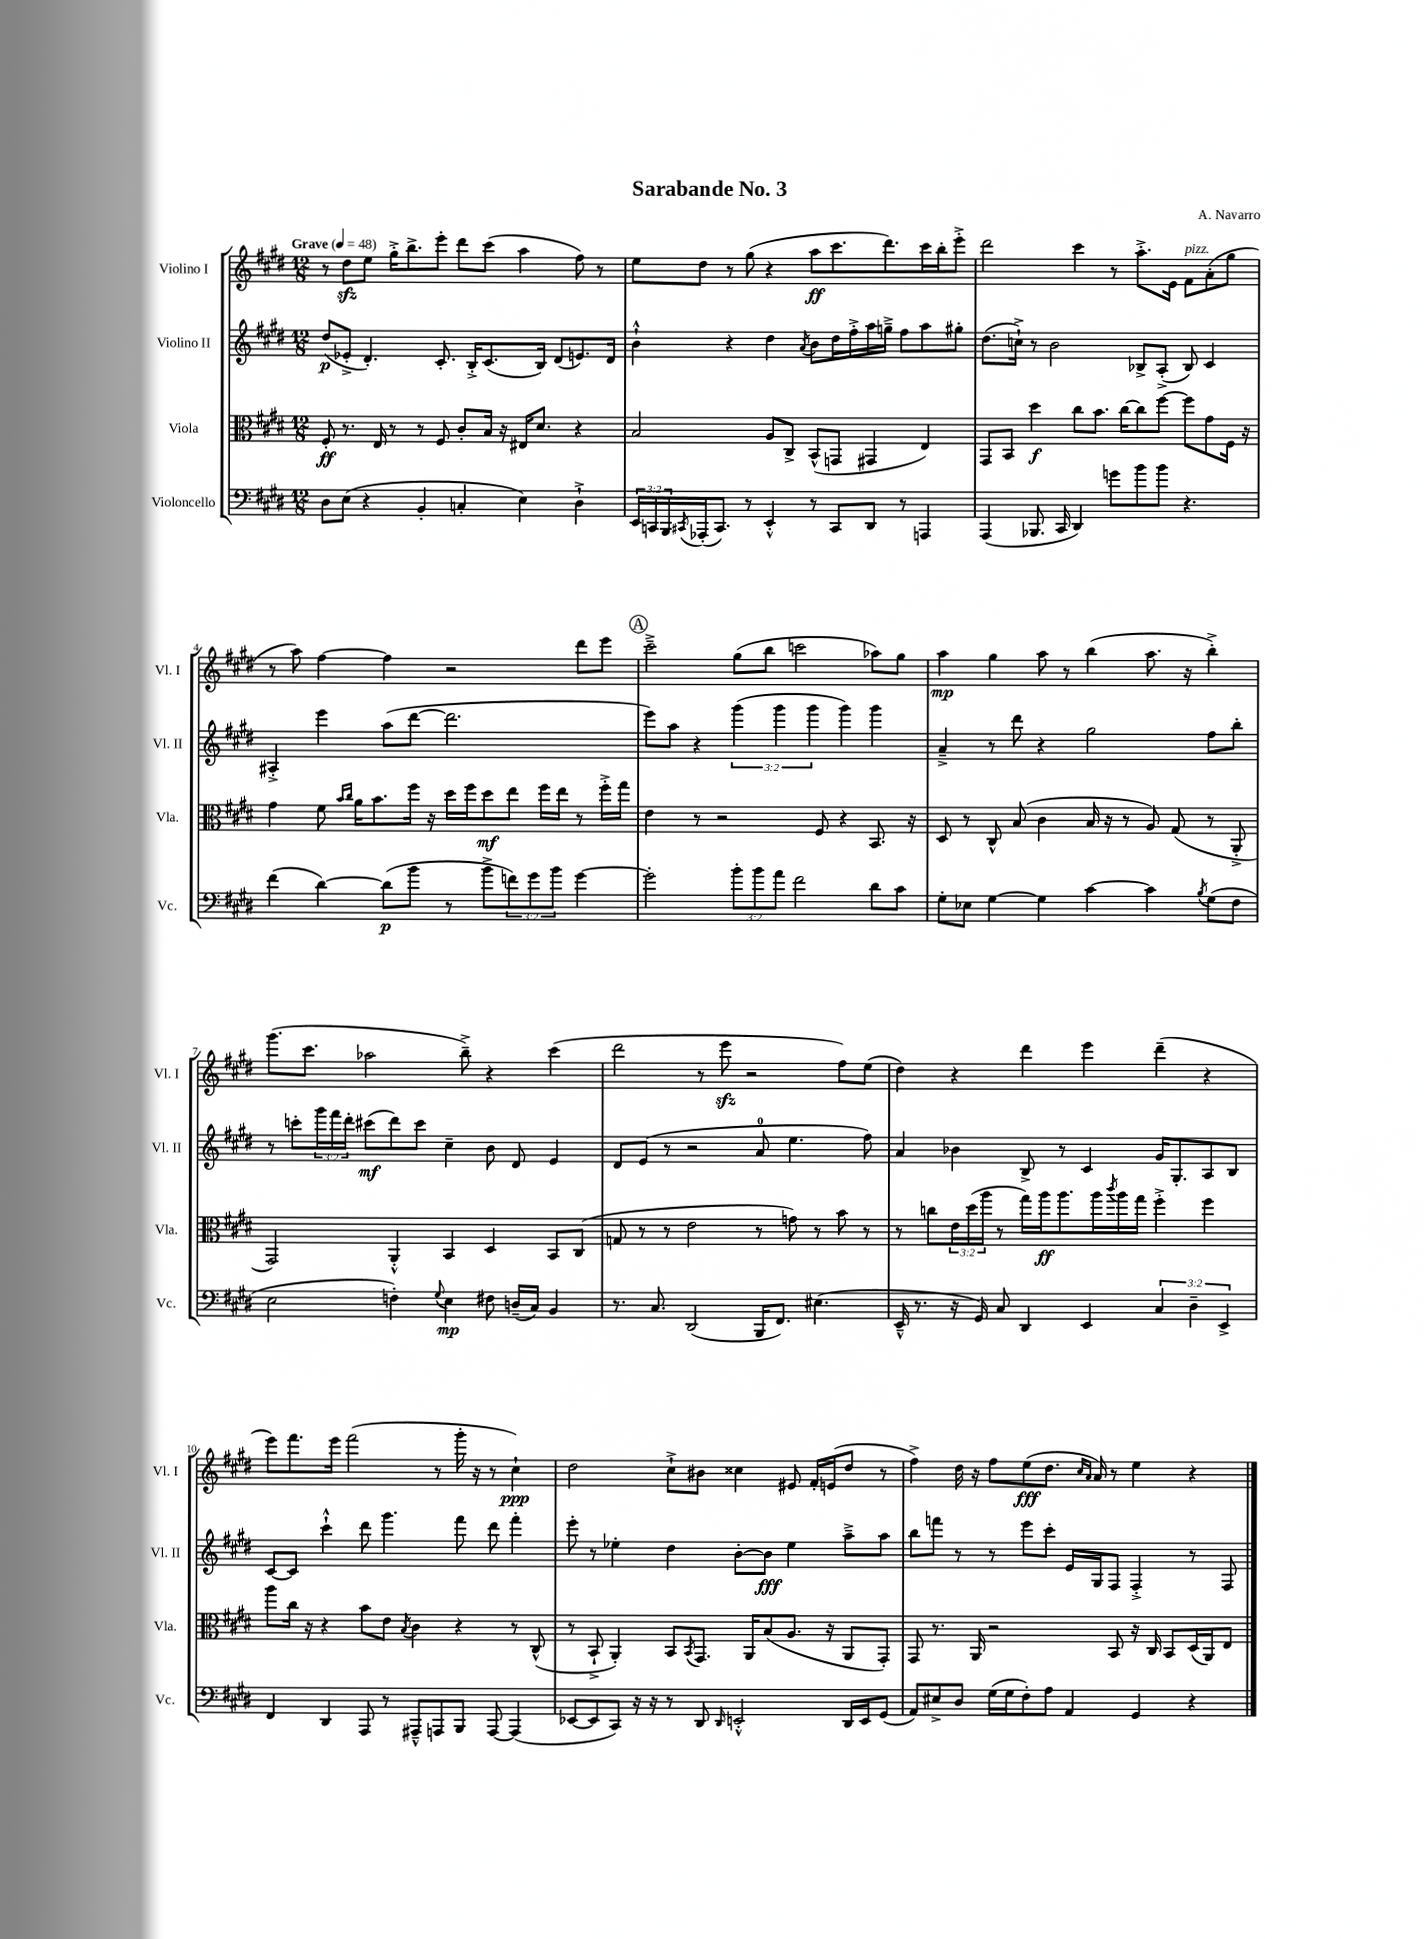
\header { title = "Sarabande No. 3" composer = "A. Navarro" }
<<
\new StaffGroup <<
\new Staff = "s0" \with { instrumentName = "Violino I" shortInstrumentName = "Vl. I" } {
    \clef treble \key e \major \numericTimeSignature \time 12/8 \tempo "Grave" 4 = 48
    r8 dis''8\sfz e''8 gis''16-.-> b''8.-> e'''8-. dis'''8 cis'''8( a''4 fis''8) r8 |
    e''8 dis''8 r8 gis''8( r4 a''8\ff cis'''8. dis'''8.) cis'''16 b''16-. e'''8-.-> |
    dis'''2 cis'''4 r8 a''8.-.-> e'16 fis'8^\markup { \italic "pizz." } a'8-.( gis''8 |
    r8 a''8) fis''4~ fis''4 r2 dis'''8 e'''8 |
    \mark \markup { \circle "A" } cis'''2---> gis''8( b''8 c'''2 aes''8) gis''8 |
    a''4\mp gis''4 a''8 r8 b''4( a''8. r16 b''4-.->) |
    gis'''8.( cis'''8. aes''2 b''8--->) r4 cis'''4( |
    dis'''2 r8 e'''8\sfz r2 fis''8) e''8( |
    dis''4) r4 dis'''4 e'''4 dis'''4--( r4 |
    e'''8) fis'''8. e'''16 fis'''2( r8 gis'''16-. r16 r8 cis''4-!\ppp) |
    dis''2 cis''8-!-> bis'8 cisis''4 eis'8 fis'16-. e'16( dis''8 r8 |
    fis''4->) dis''16 r16 fis''8 e''8\fff( dis''8. \grace { cis''16 a'16 } a'16) r8 e''4 r4 \bar "|." |
}
\new Staff = "s1" \with { instrumentName = "Violino II" shortInstrumentName = "Vl. II" } {
    \clef treble \key e \major \numericTimeSignature \time 12/8 \override Staff.TupletNumber.text = #tuplet-number::calc-fraction-text
    dis''8\p( ees'8-.-> dis'4.-.) cis'8.-. b16-.-> cis'8.( b16) dis'8( e'8.) dis'16 |
    b'4-!-^ r4 dis''4 \acciaccatura { a'8 } b'8 dis''16 fis''16-.-> a''16 g''16---> fis''8 a''8 gis''8-. |
    dis''8.( c''16-!->) r8 b'2 bes8-> a8-.->( bes8) cis'4 |
    ais4-.-> e'''4 a''8( dis'''8~ dis'''2. |
    \mark \markup { \circle "A" } e'''8) a''8 r4 \tuplet 3/2 { gis'''4( gis'''4 gis'''4 } gis'''4) gis'''4 |
    a'4---> r8 dis'''8 r4 gis''2 fis''8 b''8-. |
    r8 c'''8-. \tuplet 3/2 { gis'''16 fis'''16 dis'''16-. } cis'''8\mf( dis'''8) cis'''8 cis''4-- b'8 dis'8 e'4 |
    dis'8 e'8( r8 r2 a'8-0 e''4. fis''8) |
    a'4 bes'4 b8-> r8 cis'4 gis'16 gis8.-. a8 b8 |
    cis'8~ cis'8 cis'''4-!-^ dis'''8 gis'''4. fis'''8 dis'''8 fis'''4-. |
    e'''8-. r8 ees''4-. dis''4 b'8~-. b'8\fff ees''4 a''8---> a''8 |
    b''8 f'''8 r8 r8 e'''8 cis'''8-. e'16 gis16 fis8 fis4-.-> r8 fis8 \bar "|." |
}
\new Staff = "s2" \with { instrumentName = "Viola" shortInstrumentName = "Vla." } {
    \clef alto \key e \major \numericTimeSignature \time 12/8 \override Staff.TupletNumber.text = #tuplet-number::calc-fraction-text
    fis8-.\ff r8. e16 r8 r8 fis8 cis'8-. b16 r16 eis16 dis'8. r4 |
    b2 a8 cis8-> b,8-^( g,8 gis,4 e4) |
    gis,8 b,8 dis''4\f cis''8 b'8. cis''16~ cis''8 fis''8~ fis''8 gis'8 fis16 r16 |
    gis'4 fis'8 \grace { b'16 cis''16 } a'16 b'8. fis''16 r16 dis''16 fis''16 dis''8\mf e''8 fis''16 e''16 r8 fis''16-.-> gis''16 |
    \mark \markup { \circle "A" } e'4 r8 r2 fis8 r4 b,8. r16 |
    dis8 r8 cis8-^ b8( cis'4 b16 r16 r8 a8) gis8( r8 a,8-.-> |
    gis,2) a,4-.-^ b,4 dis4 b,8 cis8( |
    g8 r8 r8 e'2 r8 g'8) r8 b'8 r8 |
    r8 c''8 \tuplet 3/2 { e'16 dis''16( a''16 } r8 gis''16) a''16\ff a''8. a''16 \acciaccatura { cis'''8 } a''16 gis''16 fis''4-.-> fis''4 |
    a''8 cis''16 r16 r4 b'8 e'8 \acciaccatura { b8 } cis'4 r4 r8 cis8-^( |
    r8 b,8-!-> a,4-.) b,8 \acciaccatura { b,8 } gis,8. a,16 b8( a8. r16 a,8 gis,8-.) |
    gis,8 r8. a,16 r2 b,8 r16 cis16 b,8 dis16( a,16) e8 \bar "|." |
}
\new Staff = "s3" \with { instrumentName = "Violoncello" shortInstrumentName = "Vc." } {
    \clef bass \key e \major \numericTimeSignature \time 12/8 \override Staff.TupletNumber.text = #tuplet-number::calc-fraction-text
    dis8 e8( r4 b,4-. c4-. e4) dis4-!-> |
    \tuplet 3/2 { e,16 c,16 b,,16 } \acciaccatura { cis,8 } aes,,16-.( cis,8.) r8 e,4-.-^ r8 cis,8 dis,8 r8 a,,4 |
    a,,4( bes,,8. cis,16 dis,4) g'8 b'8 b'8 r4. |
    fis'4( dis'4~) dis'8\p( b'8 r8 b'8-> \tuplet 3/2 { f'8) gis'8 b'8 } gis'4~ |
    \mark \markup { \circle "A" } gis'2-. \tuplet 3/2 { b'8-. b'8 a'8 } fis'2 dis'8 cis'8 |
    gis8-. ees8 gis4~ gis4 cis'4~ cis'4 \acciaccatura { b8 } gis8( fis8 |
    e2 f4-.) \appoggiatura { gis8 } e4\mp fis8 d16--( cis16) b,4 |
    r8. cis8. dis,2( b,,16 fis,8.) eis4.( |
    e,16---^ r8. r16 gis,16) cis8 dis,4 e,4 \tuplet 3/2 { cis4 dis4-- e,4-> } |
    fis,4 dis,4 a,,8 r8 ais,,8---^ a,,8 b,,8 a,,8~ a,,4( |
    ees,8~ ees,8 cis,8) r16 r16 r8 dis,8 \grace { dis,16 } e,2-.-^ dis,16 e,16 gis,8( |
    a,8) eis8-> dis8 gis16( gis16 fis8-.) a8 a,4 gis,4 r4 \bar "|." |
}
>>
>>
